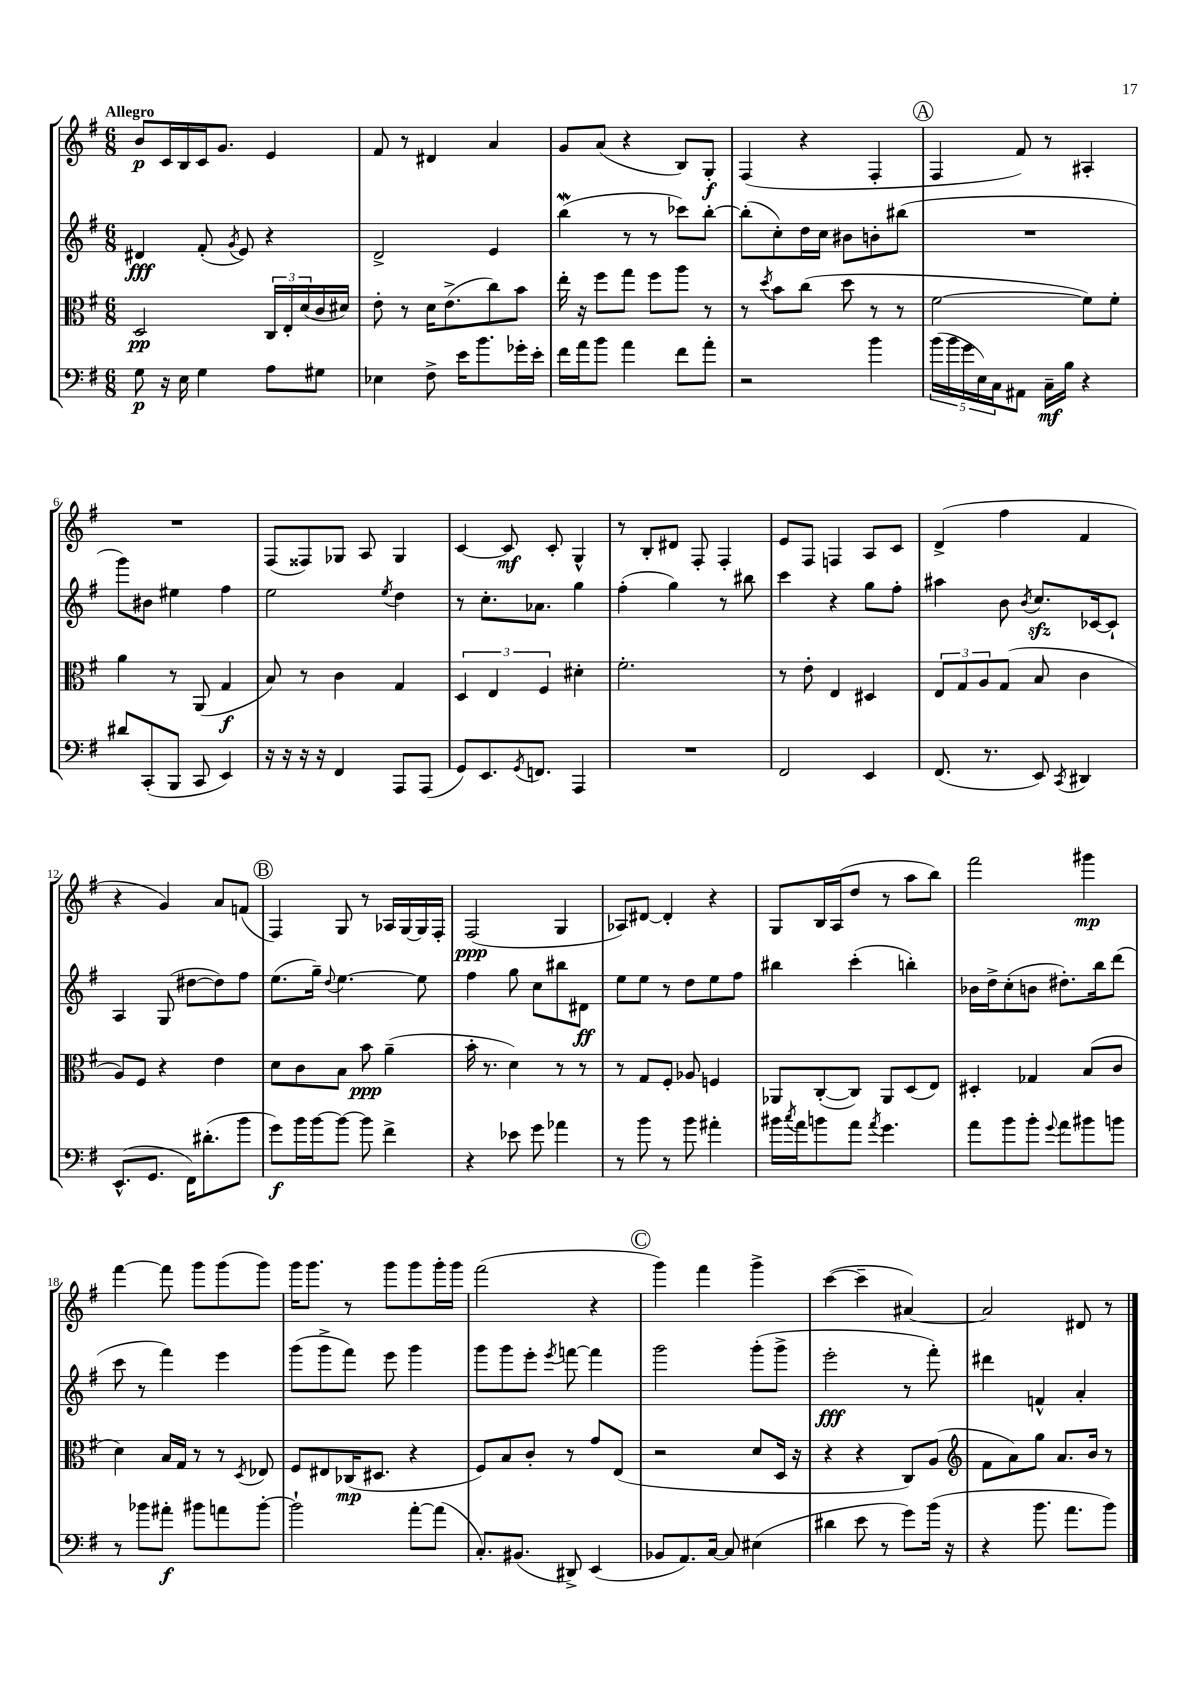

**kern	**kern	**kern	**kern
*staff4	*staff3	*staff2	*staff1
*clefF4	*clefC3	*clefG2	*clefG2
*k[f#]	*k[f#]	*k[f#]	*k[f#]
*M6/8	*M6/8	*M6/8	*M6/8
8G\	2D/	4d#/	8b/L
16r	.	.	16c/L
16E\	.	.	16B/
4G\	.	(8f#'/	16c/J
.	.	.	8.g/J
.	.	8qg/	.
.	.	8e/)	.
8A\L	24C/LL	4r	4e/
.	24E'/	.	.
.	(24d/	.	.
8G#\J	16c/	.	.
.	16d#/JJ)	.	.
=	=	=	=
4E-\	8e'\	2d^/	8f#/
.	8r	.	8r
8F#^\	16d\LK	.	4d#/
.	(8.e^\	.	.
16e\LK	.	.	.
8.b\	.	.	.
.	8cc\)	4e/	4a/
16g-'\L	8b\J	.	.
16e'\JJ	.	.	.
=	=	=	=
16f#\LL	16ee'\	(4bb\	8g/L
16a\J	16r	.	.
8b\J	8ff#\L	.	(8a/J
4a\	8gg\J	8r	4r
.	8ff#\L	8r	.
8f#\L	8aa\J	8ccc-\L)	8B/L)
8a'\J	8r	[8bb'\J	8G'/J
=	=	=	=
2r	8r	(8bb'\]L	(4F#/
.	8qdd/	.	.
.	8b\L	8cc'\)	.
.	(8cc\J	16dd\L	4r
.	.	16cc\JJ	.
.	8dd\	8b#\L	.
4b\	8r	8b'\	4F#'/
.	8r	(8bb#\J	.
=	=	=	=
(20b\LL	[2f#\	2.r	4F#/
20b\	.	.	.
20g\	.	.	.
20E\)	.	.	.
20C\J	.	.	.
8AA#\J	.	.	8f#/)
16C~\LL	.	.	8r
16B\JJ	.	.	.
4r	8f#\]L)	.	4A#'/
.	8f#'\J	.	.
=	=	=	=
8d#/L	4a\	8ggg\L)	2.r
(8CC'/	.	8b#\J	.
8BBB/J	8r	4ee#\	.
8CC/	(8AA/	.	.
4EE/)	4G/	4ff#\	.
=	=	=	=
16r	8B/)	2ee\	(8F#/L
16r	.	.	.
16r	8r	.	8F##/)
16r	.	.	.
4FF#/	4c\	.	8G-/J
.	.	.	8A/
.	.	8qee/	.
8AAA/L	4G/	4dd\	4G-/
(8AAA/J	.	.	.
=	=	=	=
8GG/L)	6D/	8r	[4c/
8.EE/	.	8.cc'\L	.
.	6E/	.	.
.	.	.	8c/]
8qGG/	.	.	.
8.FF/J	.	8.a-\J	.
.	6F#/	.	.
.	.	.	8c'/
4AAA/	4d#'\	4gg\	4G^^/
=	=	=	=
2.r	2.f#'\	(4ff#'\	8r
.	.	.	8B'/L
.	.	4gg\)	8d#/J
.	.	.	8F#'/
.	.	8r	4F#'/
.	.	8bb#\	.
=	=	=	=
2FF#/	8r	4ccc\	8e/L
.	8e'\	.	8F#/J
.	4E/	4r	4F/
4EE/	4D#/	8gg\L	8A/L
.	.	8ff#'\J	8c/J
=	=	=	=
(8.FF#/	12E/L	4aa#\	(4d^/
.	12G/	.	.
.	12A/	.	.
8.r	.	.	.
.	(8G/J	8b\	4ff#\
.	.	8qb/	.
8EE/)	8B/	8.cc/L	.
8qCC/	.	.	.
4DD#/	4c\	.	4f#/
.	.	[16c-/k	.
.	.	8c-`/]J	.
=	=	=	=
(8.EE^^/L	8A/L)	4A/	4r
.	8F#/J	.	.
8.GG/J	.	.	.
.	4r	(8G/	4g/)
16FF#\LK)	.	[8dd#\L	.
(8.d#'\	.	.	.
.	4e\	8dd#\])	8a/L
8b\J	.	8ff#\J	(8f/J
=	=	=	=
8g\L)	8d\L	(8.ee\L	4F#/)
16b\L	8c\	.	.
[16b\J	.	16gg~\Jk)	.
.	.	8qqdd/	.
8b\_J	8B\J	[4.ee\	8G/
8b\]	8b\	.	8r
4f#^\	(4a~\	.	16A-/LL
.	.	.	[16G/
.	.	8ee\]	16G/]
.	.	.	16F#'/JJ
=	=	=	=
4r	16b'\	4ff#\	(2F#/
.	8.r	.	.
8e-\	4d\)	8gg\	.
8g\	.	8cc\L	.
4a-\	8r	8bb#\	4G/
.	8r	8d#\J	.
=	=	=	=
8r	8r	8ee\L	8A-/L)
8b\	8G/L	8ee\J	[8d#/J
8r	8F#'/J	8r	4d#'/]
8b\	8A-/	8dd\L	.
4a#'\	4F/	8ee\	4r
.	.	8ff#\J	.
=	=	=	=
16b#\LL	8AA-/L	4bb#\	8G/L
8qcc/	.	.	.
16a\J	.	.	.
8b\	([8C'/	.	16B/L
.	.	.	(16A/J
8a\J	8C/]J)	(4ccc'\	8dd/J
8qa/	.	.	.
4.g\	8AA-/L	.	8r
.	(8D/	4bb'\)	8aa\L
.	8E/J)	.	8bb\J)
=	=	=	=
8a\L	4D#'/	16b-\LL	2fff#\
.	.	16dd^\J	.
8b\	.	(8cc'\	.
8b'\J	4G-/	8b\J	.
8qqg/	.	.	.
8a\L	.	8.dd#'\L)	.
8b#\	(8B/L	.	4ggg#\
.	.	16bb\k	.
8b\J	8c/J	(8ddd\J	.
=	=	=	=
8r	4d\)	8ccc\	[4fff#\
8b-\L	.	8r	.
8a#'\J	16B/LL	4fff#\)	8fff#\]
.	16G/JJ	.	.
8b#\L	8r	.	8ggg\L
8a\	8r	4eee\	(8ggg\
.	8qD/	.	.
[8b#'\J	8E-/	.	8ggg\J)
=	=	=	=
2b#`\]	8F#/L	(8ggg\L	16ggg\LK
.	.	.	8.ggg\J
.	8E#/	8ggg^\	.
.	(16C-/K	8fff#\J)	8r
.	8.D#/J	.	.
.	.	8eee\	8ggg\L
[8a'\L	4r	4ggg\	8ggg\
(8a\]J	.	.	16ggg'\L
.	.	.	16ggg\JJ
=	=	=	=
8.C'/L)	8F#/L)	8ggg\L	(2fff#\
.	8B/	8ggg\	.
(8.BB#/J	.	.	.
.	8c'/J	8eee'\J	.
.	.	8qeee/	.
8DD#^/)	8r	[8fff\	.
(4EE/	8g/L	4fff\]	4r
.	(8E/J	.	.
=	=	=	=
8BB-/L	2r	2ggg\	4ggg\)
8.AA/)	.	.	.
.	.	.	4fff#\
[16C/Jk	.	.	.
8C/]	.	.	.
(4E#\	8d/L	(8ggg'\L	4ggg^\
.	16D/Jk	8ggg^\J	.
.	16r	.	.
=	=	=	=
4d#\	4r	2eee'\	([4ccc\
8e\	4r	.	4ccc~\]
8r	.	.	.
8g\L)	8C/L)	8r	[4a#/)
(16b\Jk	(8A/J	8fff#'\)	.
16r	.	.	.
=	=	=	=
*	*clefG2	*	*
4r	8f#\L	4ddd#\	2a#/]
.	8a\)	.	.
8.b\	8gg\J	4f^^/	.
.	8.a/L	.	.
8.a\L	.	.	.
.	.	4a'/	8d#/
.	16b/Jk	.	.
8b\J)	8r	.	8r
==	==	==	==
*-	*-	*-	*-
